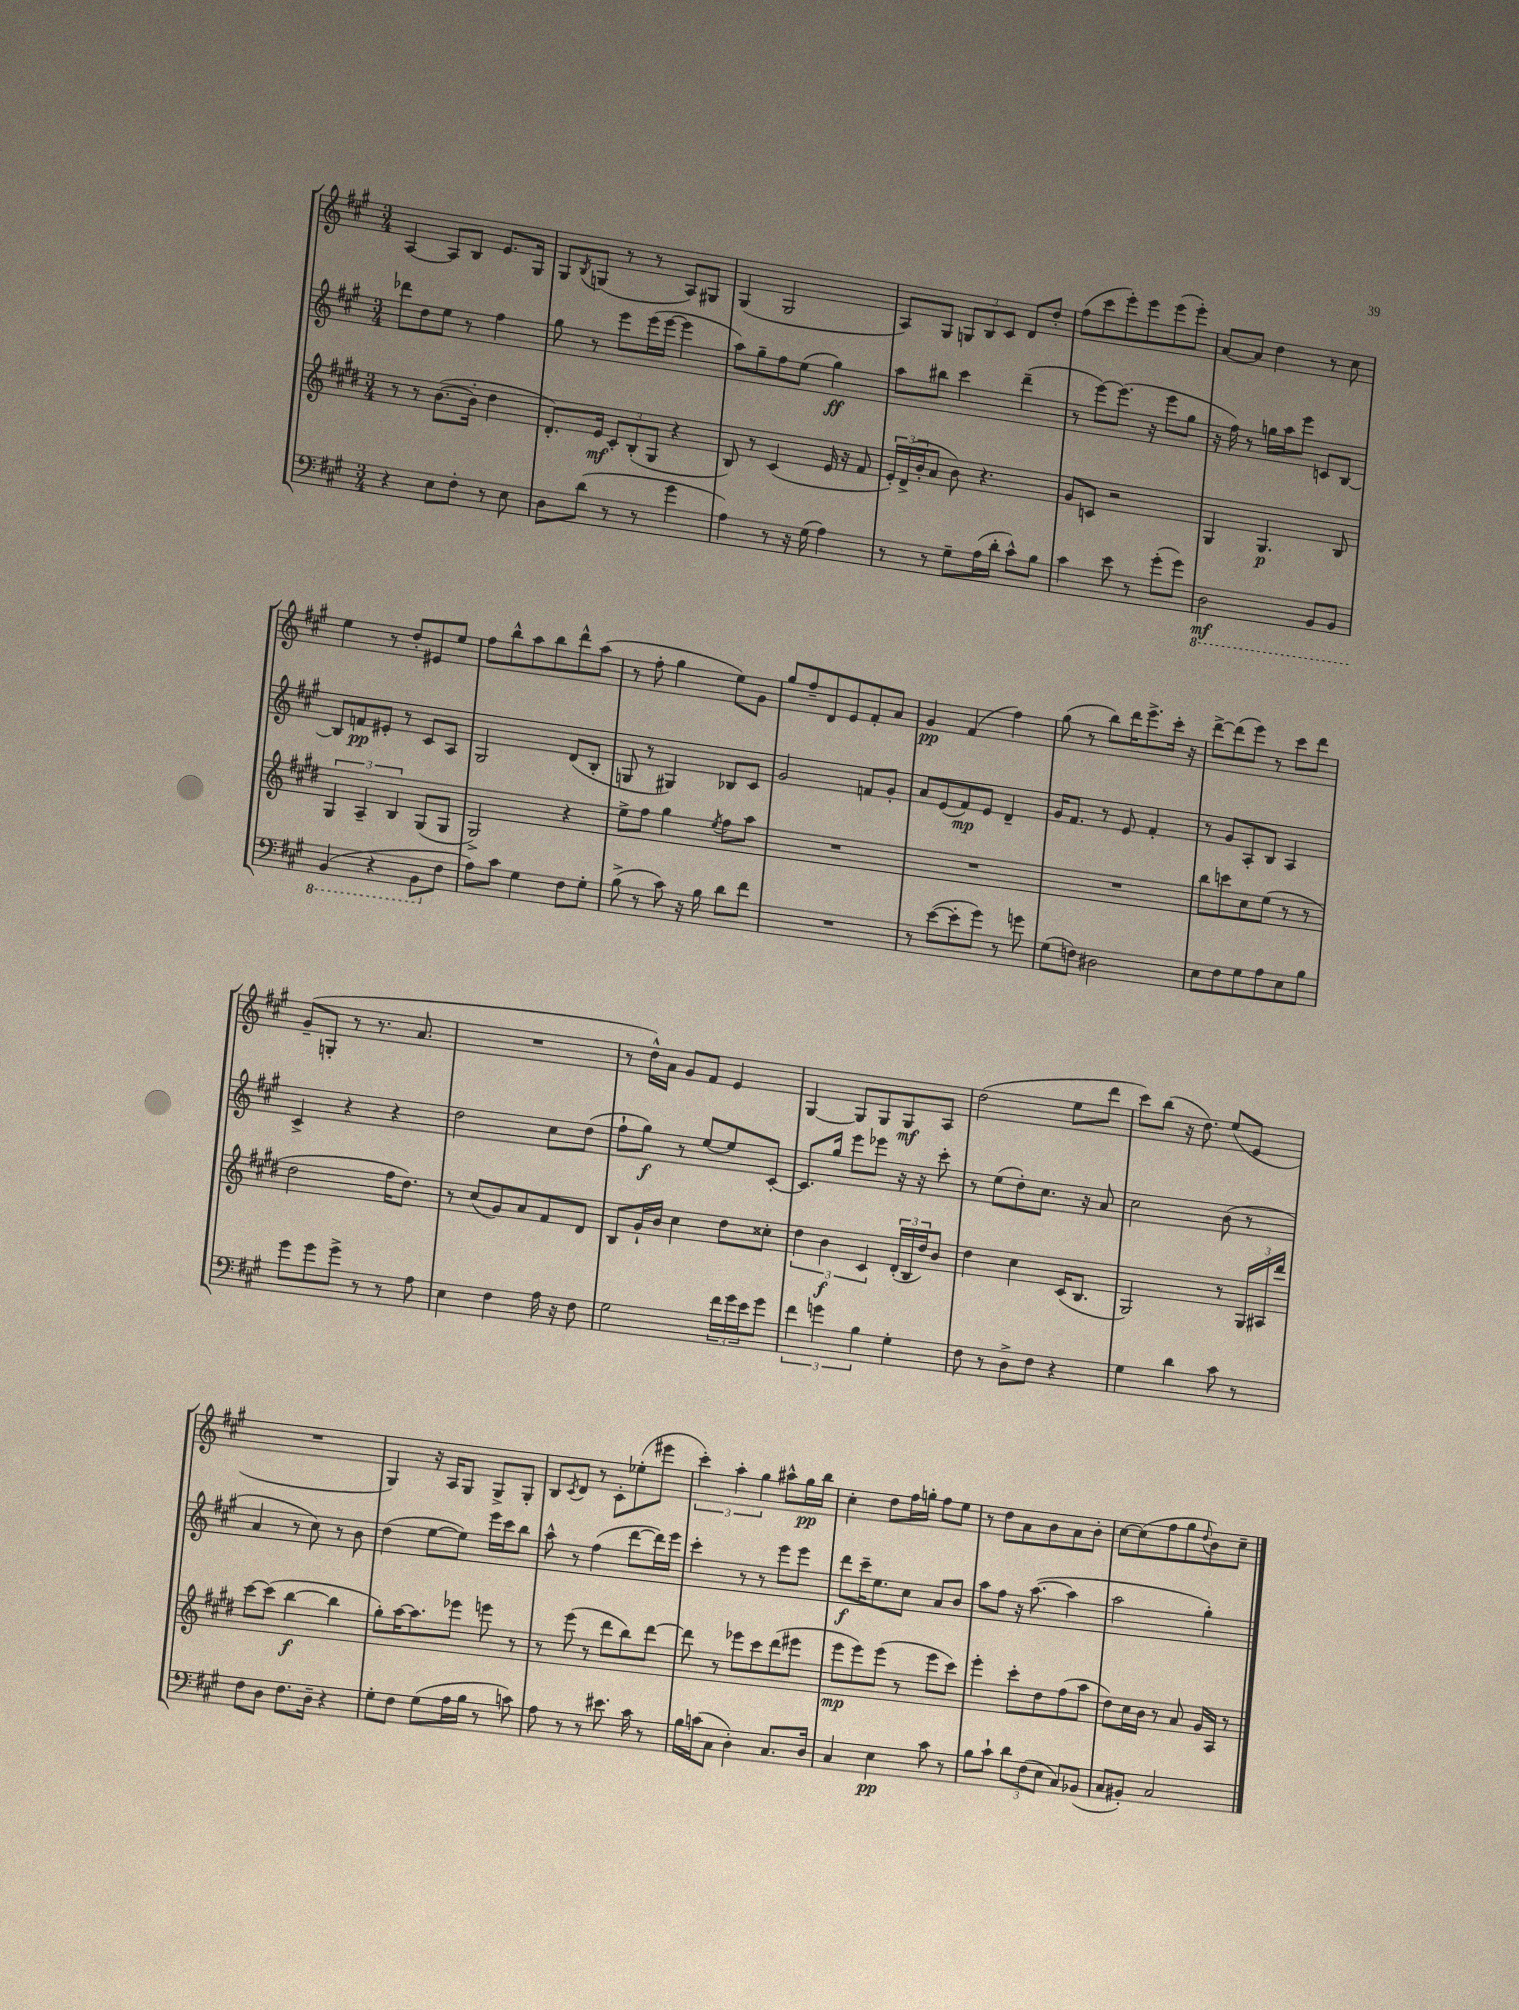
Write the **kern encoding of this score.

**kern	**kern	**kern	**kern
*staff4	*staff3	*staff2	*staff1
*clefF4	*clefG2	*clefG2	*clefG2
*k[f#c#g#]	*k[f#c#g#d#]	*k[f#c#g#]	*k[f#c#g#]
*M3/4	*M3/4	*M3/4	*M3/4
4r	8r	8ddd-\L	[4A/
.	8r	8dd\	.
8E\L	([8.b\L	8ee\J	8A/]L
8F#'\J	.	8r	8B/J
.	16b'\]Jk	.	.
8r	4dd#\	4ff#\	8.e/L
8E\	.	.	.
.	.	.	16G#/Jk
=	=	=	=
8D\L	8.d#'/L)	8gg#\	8G#/L
.	.	.	8qB/
(8d\J	.	8r	(8G/J
.	16e/Jk	.	.
8r	12c#'/L	8eee\L	8r
.	(12B'/	.	.
8r	.	(16eee\L	8r
.	12G#/J	.	.
.	.	[16eee\JJ	.
4g#\	4r	4eee\]	8A/L)
.	.	.	8G#/J
=	=	=	=
4A\)	8B/)	8aa\L)	(4G#/
.	8r	8gg#~\	.
8r	(4c#/	8ff#\	2G#/
16r	.	(8ee\J	.
(16G#\	.	.	.
4A\)	16e/	4gg#\)	.
.	16r	.	.
.	8f#/	.	.
=	=	=	=
8r	24e'/LL)	8aa\L	8A/L)
.	(24d#^/	.	.
.	24b'/J	.	.
8r	8a/J	8bb#\J	8G#/J
8G#~\L	8b\)	4ccc#\	12G/L
.	.	.	12B/
(16A\L	4.r	.	.
.	.	.	12c#/J
16d'\JJ	.	.	.
8c#^^\L)	.	(4ddd~\	8d/L
8B\J	.	.	8dd'/J
=	=	=	=
4c#\	8g#/L	8r	(8ff#\L
.	8c/J	[8eee\L)	8ccc#\
8e\	2r	(8.eee\]J	8eee'\)
8r	.	.	8eee\
.	.	16r	.
(8g#'\L	.	8eee\L	(8eee\
8g#\J)	.	8gg#\J	8eee'\J)
=	=	=	=
2DD\	4G#/	16r	[8a/L
.	.	16ff#\)	.
.	.	8r	8a/]J
.	4.G#/	16gg\LL	4dd\
.	.	16aa\J	.
.	.	8eee\J	.
8BBB/L	.	8c/L	8r
8BBB/J	8B/	[8B/J	8cc#\
=	=	=	=
(4BBB/	6G#/	8B/]L	4ee\
.	.	8f/	.
.	6A~/	.	.
4r	.	8e#'/J	8r
.	6B/	.	.
.	.	8r	8dd'/L
8BBB\L	(8G#/L	8c#/L	8e#/
8F#\J	8G#/J	8A/J	8ee/J
=	=	=	=
8A\L)	2G#^/)	2G#/	8ff#\L
8c#\J	.	.	8bb^^\
4G#\	.	.	8aa\
.	.	.	8bb\
8F#\L	4r	(8d/L	8ddd^^\
8G#'\J	.	8B'/J	(8aa\J
=	=	=	=
(8B^\	8ee^\L	8G/	8r
8r	8ff#\J	8r	8ff#'\
8c#\)	4gg#\	4G#/)	4gg#\
16r	.	.	.
16B\	.	.	.
.	8qee/	.	.
8d\L	8ff#\L	8B-/L	8ee\L)
8f#\J	8aa\J	8c#/J	8g#\J
=	=	=	=
2.r	2.r	2g#/	8gg#/L
.	.	.	8ff#~/
.	.	.	8d/
.	.	.	8e/
.	.	8f/L	8f#'/
.	.	8g#'/J	8a/J
=	=	=	=
8r	2.r	8a/L	4g#/
([8e\L	.	(8e/	.
8e'\]	.	8f#/)	(4f#/
8g#\J)	.	8e/J	.
8r	.	4d~/	4ff#\)
8g\	.	.	.
=	=	=	=
(8G#\L	2.r	16g#/LK	(8gg#\
.	.	8.f#/J	.
8F\J)	.	.	8r
2D#\	.	8r	8bb\L)
.	.	8e/	16ddd\K
.	.	.	8.eee^\
.	.	4f#'/	.
.	.	.	16ccc#'\Jk
.	.	.	16r
=	=	=	=
8E\L	8bb\L	8r	[8ddd^\L
8F#\	8ccc\	8g#/L	(8ddd\]
8G#\	8cc#\	8A'/	8eee\J)
8A\	(8ee\J	8B/J	8r
8E\	8r	4A/	8ccc#\L
8B\J	8r	.	8ddd\J
=	=	=	=
8g#\L	2dd#\	4c#^/	(8g#~/L
8g#\	.	.	8G'/J
8g#^\J	.	4r	8r
8r	.	.	8.r
8r	16ff#\LK	4r	.
.	8.dd#\J)	.	8.a/
8A\	.	.	.
=	=	=	=
4E\	8r	2dd\	2.r
.	(8cc#/L	.	.
4F#\	8g#/)	.	.
.	8a/	.	.
16A\	8f#/	8cc#\L	.
16r	.	.	.
8F#\	8d#/J	(8dd\J	.
=	=	=	=
2G#\	8B/L	8ff#`\L	8r
.	16g#`/L	8gg#\J)	16dd^^\LL)
.	16b/JJ	.	16a\JJ
.	4cc#\	8r	8g#/L
.	.	[8ee/L	8f#/J
24f#\LL	8dd#\L	8ee/]	4e/
24g#\	.	.	.
24e\J	.	.	.
8g#\J	8cc##'\J	[8c#'/J	.
=	=	=	=
6f#\	6dd#\	8.c#/]L	[4G#/
6g\	6b\	.	.
.	.	16gg#/Jk	.
.	.	8eee\L	8G#/]L
6B\	6c#/	.	.
.	.	8eee-\J	8G#/
4G#'\	(24d#'/LL	16r	8G#/
.	24B/	.	.
.	.	16r	.
.	24dd#/J)	.	.
.	8b/J	8ccc#'\	8A/J
=	=	=	=
8F#\	4dd#\	8r	(2dd\
8r	.	(8ee\L	.
8D^\L	4cc#\	8dd'\)	.
8F#\J	.	8.cc#\J	.
4r	(16c#/LK	.	8ee\L
.	8.B/J	16r	.
.	.	8a/	8ddd\J
=	=	=	=
4G#\	2G#/)	2cc#\	8ccc#\L)
.	.	.	(8bb\J
4d\	.	.	16r
.	.	.	8.dd\)
8c#\	8r	(8b\	(8ee/L
8r	24G#/LL	8r	8e/J
.	24A#/	.	.
.	24ddd#/JJ	.	.
=	=	=	=
8F#\L	[8ccc#\L	4a/	2.r
8D\J	(8ccc#\]J	.	.
8.F#\L	[4bb\	8r	.
.	.	8cc#\)	.
16D~\Jk	.	.	.
4r	4bb\]	8r	.
.	.	8b\	.
=	=	=	=
8G#'\L	8gg#'\L)	(4dd\	4G#/)
8F#\J	[16aa\K	.	.
.	8.aa\]	.	.
(8G#\L	.	[8ee\L	16r
.	.	.	16A/LK
16A\L	8eee-\J	8ee\]J)	8G#/J
16B\JJ	.	.	.
8r	8eee\	16eee\LL	8G#^/L
.	.	16ccc#\J	.
8c\)	8r	8bb\J	8G#'/J
=	=	=	=
8A\	8r	8aa^^\	8B/L
.	.	.	8qc#/
8r	(8eee\	8r	8d/J
8r	8r	(4ff#\	8r
8.e#\	8ddd#\L	.	8c#'\L
.	8bb\)	[8ddd\L	(8ee-'\
16c#\	.	.	.
8r	[8ddd#\J	16ddd\]L)	8eee#\J
.	.	16eee\JJ	.
=	=	=	=
16B\LL	8ddd#\]	4ccc#'\	6ccc#'\)
(16c\J	.	.	.
8C#\J	8r	.	.
.	.	.	6aa'\
4D'\)	8eee-\L	8r	.
.	.	.	6gg#\
.	8ccc#\	8r	.
8.C#/L	(8ddd#\	8eee\L	8aa#^^\L
.	8eee#\J	8eee\J	16gg#\L
16D/Jk	.	.	16bb\JJ
=	=	=	=
4C#/	8eee\L	8ddd\L	4cc#'\
.	8eee\)	16ccc#~\K	.
.	.	8.ee\	.
4E\	(8eee\J	.	8dd\L
.	8r	8cc#\J	16ff#\L
.	.	.	16gg'\JJ
8c#\	8eee\L	8a/L	8ff#\L
8r	8ccc#\J)	8b/J	8ee\J
=	=	=	=
8B\L	4eee'\	8aa\L	8r
8c#`\J	.	8ff#\J	8dd\L
12d\L	8ccc#'\L	16r	8a\
.	.	([8.aa\	.
(12F#\	.	.	.
.	8dd#\	.	8b\
12E\J	.	.	.
8C#/L)	(8ff#\	4aa\]	8a\
(8BB-/J	8aa\J	.	8b'\J
=	=	=	=
8C#/L	8dd#\L)	2aa\	[8cc#\L
8BB#'/J)	16cc#\L	.	(8cc#\]
.	16b\JJ	.	.
2C#/	8r	.	8ff#\
.	8a/	.	8gg#\
.	.	.	8qqdd/
.	16g#/LL	4gg#'\)	8b\)
.	16A/JJ	.	.
.	8r	.	8cc#~\J
==	==	==	==
*-	*-	*-	*-
